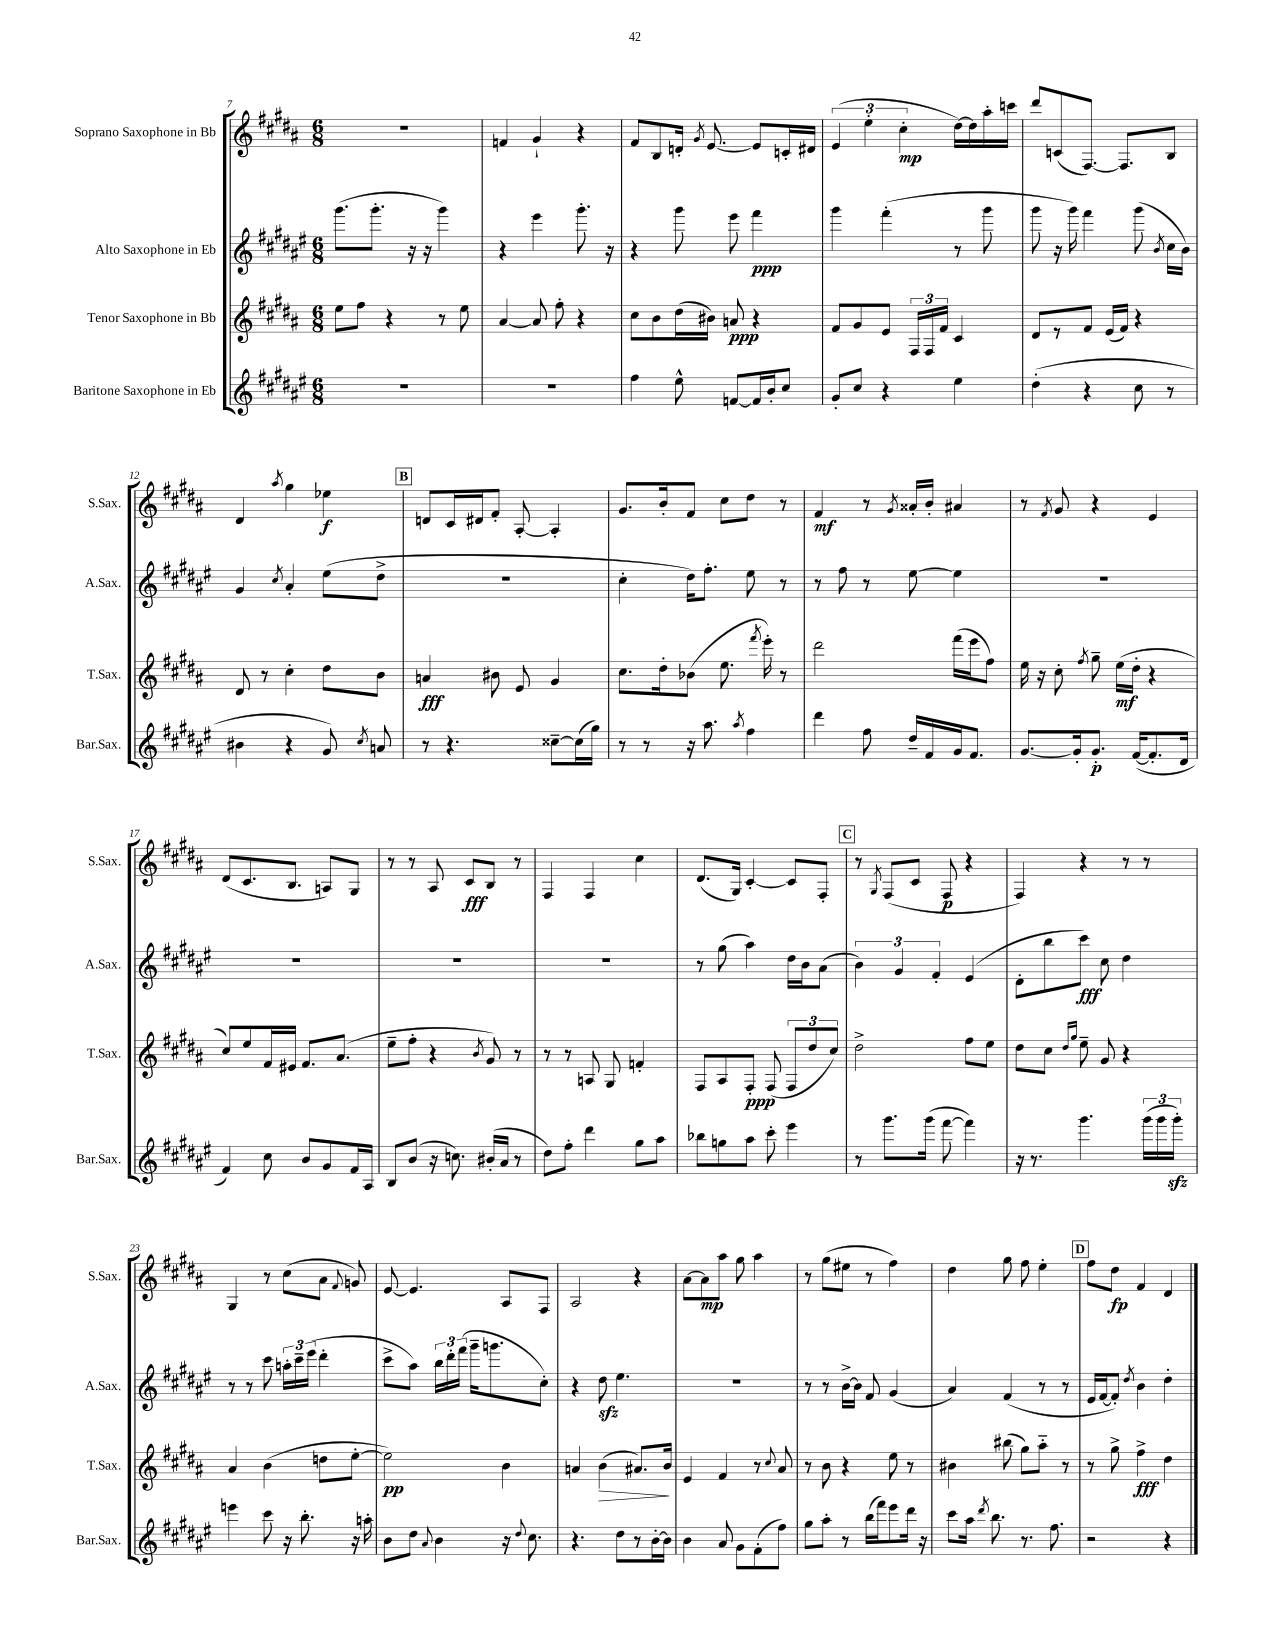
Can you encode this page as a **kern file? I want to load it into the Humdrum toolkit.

**kern	**kern	**kern	**kern
*staff4	*staff3	*staff2	*staff1
*clefG2	*clefG2	*clefG2	*clefG2
*k[f#c#g#d#a#e#]	*k[f#c#g#d#a#]	*k[f#c#g#d#a#e#]	*k[f#c#g#d#a#]
*M6/8	*M6/8	*M6/8	*M6/8
2.r	8ee\L	(8.ggg#\L	2.r
.	8ff#\J	.	.
.	.	8.ggg#'\J	.
.	4r	.	.
.	.	16r	.
.	.	16r	.
.	8r	4ggg#\)	.
.	8ee\	.	.
=	=	=	=
2.r	[4a#/	4r	4f/
.	8a#/]	4eee#\	4g#`/
.	8ff#'\	.	.
.	4r	8.ggg#'\	4r
.	.	16r	.
=	=	=	=
4ff#\	8cc#\L	4r	8f#/L
.	8b\	.	8B/
8ee#^^\	(16dd#\L	8ggg#\	16d'/Jk
.	.	.	8qg#/
.	16b#\JJ)	.	[8.e/
[8f/L	8a/	8eee#\	.
16f/]L	4r	4fff#\	8e/]L
16b'/J	.	.	.
8cc#/J	.	.	16c'/L
.	.	.	16d#/JJ
=	=	=	=
8g#'/L	8f#/L	4ggg#\	(6e/
8cc#/J	8g#/	.	.
.	.	.	6ee'\
4r	8e/J	(4fff#'\	.
.	.	.	6cc#'\
.	24F#/LL	.	.
.	24F#/	.	.
.	24f#/JJ	.	.
4ee#\	4c#/	8r	[16dd#\LL)
.	.	.	16dd#\]
.	.	8ggg#\	16aa#'\
.	.	.	16ccc\JJ
=	=	=	=
(4dd#'\	8d#/L	8ggg#\	8ddd#/L
.	8r	16r	(8c/
.	.	16ggg#\)	.
4r	8f#/J	4fff#\	[8.F#/J)
.	(16e/LL	.	.
.	16f#/JJ)	.	8.F#/]L
8cc#\	4r	(8ggg#\	.
.	.	8qb/	.
8r	.	16cc#\LL	8B/J
.	.	16b\JJ)	.
=	=	=	=
4b#\	8d#/	4g#/	4d#/
.	8r	.	.
.	.	8qcc#/	8qaa#/
4r	4cc#'\	4a#'/	4gg#\
8g#/)	8dd#\L	(8ee#\L	4ee-\
8qcc#/	.	.	.
8a/	8b\J	8dd#^\J	.
=	=	=	=
8r	4a/	2.r	8d/L
4.r	.	.	16c#/L
.	.	.	16d#/J
.	8b#\	.	8f#'/J
.	8e/	.	[8A#'/
[8cc##~\L	4g#/	.	4A#'/]
(16cc##\]L	.	.	.
16gg#\JJ)	.	.	.
=	=	=	=
8r	8.cc#\L	4cc#'\	8.g#/L
8r	.	.	.
.	16dd#'\k	.	16b'/k
16r	(8b-\J	16dd#\LK)	8f#/J
8.aa#\	.	8.ff#'\J	.
.	8.ee\	.	8cc#\L
8qaa#/	.	.	.
4ff#\	.	8ee#\	8dd#\J
.	8qfff#/	.	.
.	16eee'\)	.	.
.	8r	8r	8r
=	=	=	=
4ddd#\	2ddd#\	8r	4f#/
.	.	8ff#\	.
8ff#\	.	8r	8r
.	.	.	8qg#/
16dd#~/LL	.	[8ee#\	16a##'/LL
16f#/	.	.	16b'/JJ
16g#/J	(16fff#\LL	4ee#\]	4a#/
8.f#/J	16eee\J	.	.
.	8ff#\J)	.	.
=	=	=	=
[8.g#/L	16ee\	2.r	8r
.	16r	.	.
.	.	.	8qf#/
.	8cc#'\	.	8g#/
16g#'/]k	.	.	.
.	8qff#/	.	.
8.g#'/J	8gg#~\	.	4r
.	(16ee\LL	.	.
([16f#/LK	16dd#'\JJ	.	.
8.f#'/]	4r	.	4e/
16d#/Jk	.	.	.
=	=	=	=
4f#/)	8cc#/L)	2.r	(8d#/L
.	8ee/	.	8.c#/
8cc#\	16f#/L	.	.
.	16e#/JJ	.	8.B/J
8b/L	8.f#/L	.	.
8g#/	.	.	8A/L)
.	(8.a#/J	.	.
16f#/L	.	.	8G#/J
16A#/JJ	.	.	.
=	=	=	=
8B/L	8ee~\L	2.r	8r
(8b/J	8ff#'\J	.	8r
16r	4r	.	8A#/
8.cc\)	.	.	.
.	.	.	8c#/L
.	8qb/	.	.
(16b#'/LL	8g#/)	.	8B/J
16a#/JJ	.	.	.
8r	8r	.	8r
=	=	=	=
8dd#\L)	8r	2.r	4F#/
8ff#'\J	8r	.	.
4ddd#\	8A/	.	4F#/
.	8G#/	.	.
8gg#\L	4f'/	.	4cc#\
8aa#\J	.	.	.
=	=	=	=
8bb-\L	8F#/L	8r	(8.d#/L
8gg\	8A#/	(8gg#\	.
.	.	.	16G#/Jk)
8aa#\J	8F#'/J	4aa#\)	[4c#'/
8ccc#'\	(8F#/	.	.
4eee#\	12F#/L	16dd#\LL	8c#/]L
.	.	16b\J	.
.	12dd#/	.	.
.	.	(8a#\J	8F#'/J
.	12cc#/J)	.	.
=	=	=	=
8r	2dd#^\	6b\)	8r
.	.	.	8qG#/
8.ggg#\L	.	.	(8F#/L
.	.	6g#/	.
.	.	.	8c#/J
(16ggg#\Jk	.	.	.
.	.	6f#'/	.
[8fff#\	.	.	8F#/
4fff#\])	8ff#\L	(4e#/	4r
.	8ee\J	.	.
=	=	=	=
16r	8dd#\L	8d#'\L	4F#/)
8.r	.	.	.
.	8cc#\J	8bb\	.
.	16qqdd#/LL	.	.
.	16qqgg#/JJ	.	.
4.ggg#\	8ee~\	8ccc#\J)	4r
.	8g#/	8cc#\	.
.	4r	4dd#\	8r
(24ggg#\LL	.	.	8r
24ggg#\	.	.	.
24ggg#'\JJ)	.	.	.
=	=	=	=
4eee\	4a#/	8r	4G#/
.	.	8r	.
8ccc#\	(4b\	8ccc#\	8r
16r	.	24aa'\LL	(8cc#\L
.	.	24ccc#~\	.
8.bb'\	.	.	.
.	.	(24eee#\JJ	.
.	8dd\L	4ddd#'\	8a#\J
.	.	.	8qqf#/
16r	[8ee'\J	.	8g/)
16aa'\	.	.	.
=	=	=	=
8b\L	2ee\])	8ccc#^\L	[8e/
8dd#\J	.	8aa#\J)	4.e/]
8qqa#/	.	.	.
4b\	.	24bb\LL	.
.	.	24ddd#'\	.
.	.	(24fff#\JJ	.
.	.	16ggg#~\LK	.
.	.	8.ggg\	.
16r	4b\	.	8A#/L
8qqdd#/	.	.	.
8.cc#\	.	.	.
.	.	8cc#'\J)	8F#/J
=	=	=	=
4.r	4a/	4r	2A#/
.	(4b\	8dd#\	.
8dd#\L	.	4.ee#\	.
8r	8.a#/L)	.	4r
[16b'\L	.	.	.
16b\]JJ	16b/Jk	.	.
=	=	=	=
4b\	4e/	2.r	[8a#\L
.	.	.	8a#\]
8a#/	4f#/	.	8aa#\J
8g#\L	.	.	8gg#\
(8f#'\	8r	.	4aa#\
.	8qqcc#/	.	.
8ff#\J)	8a#/	.	.
=	=	=	=
8gg#\L	8r	8r	8r
8aa#'\J	8b\	8r	(8gg#\L
8r	4r	[16b^\LL	8ee#\J
.	.	16b\]JJ	.
(16bb\LL	.	8f#/	8r
16fff#\J)	.	.	.
8eee#\	8ee\	(4g#/	4ff#\)
16ddd#\Jk	8r	.	.
16r	.	.	.
=	=	=	=
8ccc#\L	4b#\	4a#/)	4dd#\
16aa#\Jk	.	.	.
8qddd#/	.	.	.
8.bb\	.	.	.
.	(8bb#\	(4f#/	8gg#\
8.r	8gg#\L)	.	8ff#\
.	8aa#'~\J	8r	4ee'\
8.ff#\	.	.	.
.	8r	8r	.
=	=	=	=
2r	8r	16e#/LL	8ff#\L
.	.	[16f#/J	.
.	8gg#^\	8f#'/]J)	8dd#\J
.	.	8qdd#/	.
.	4ff#^\	4b\	4f#/
4r	4dd#\	4dd#'\	4d#/
==	==	==	==
*-	*-	*-	*-
